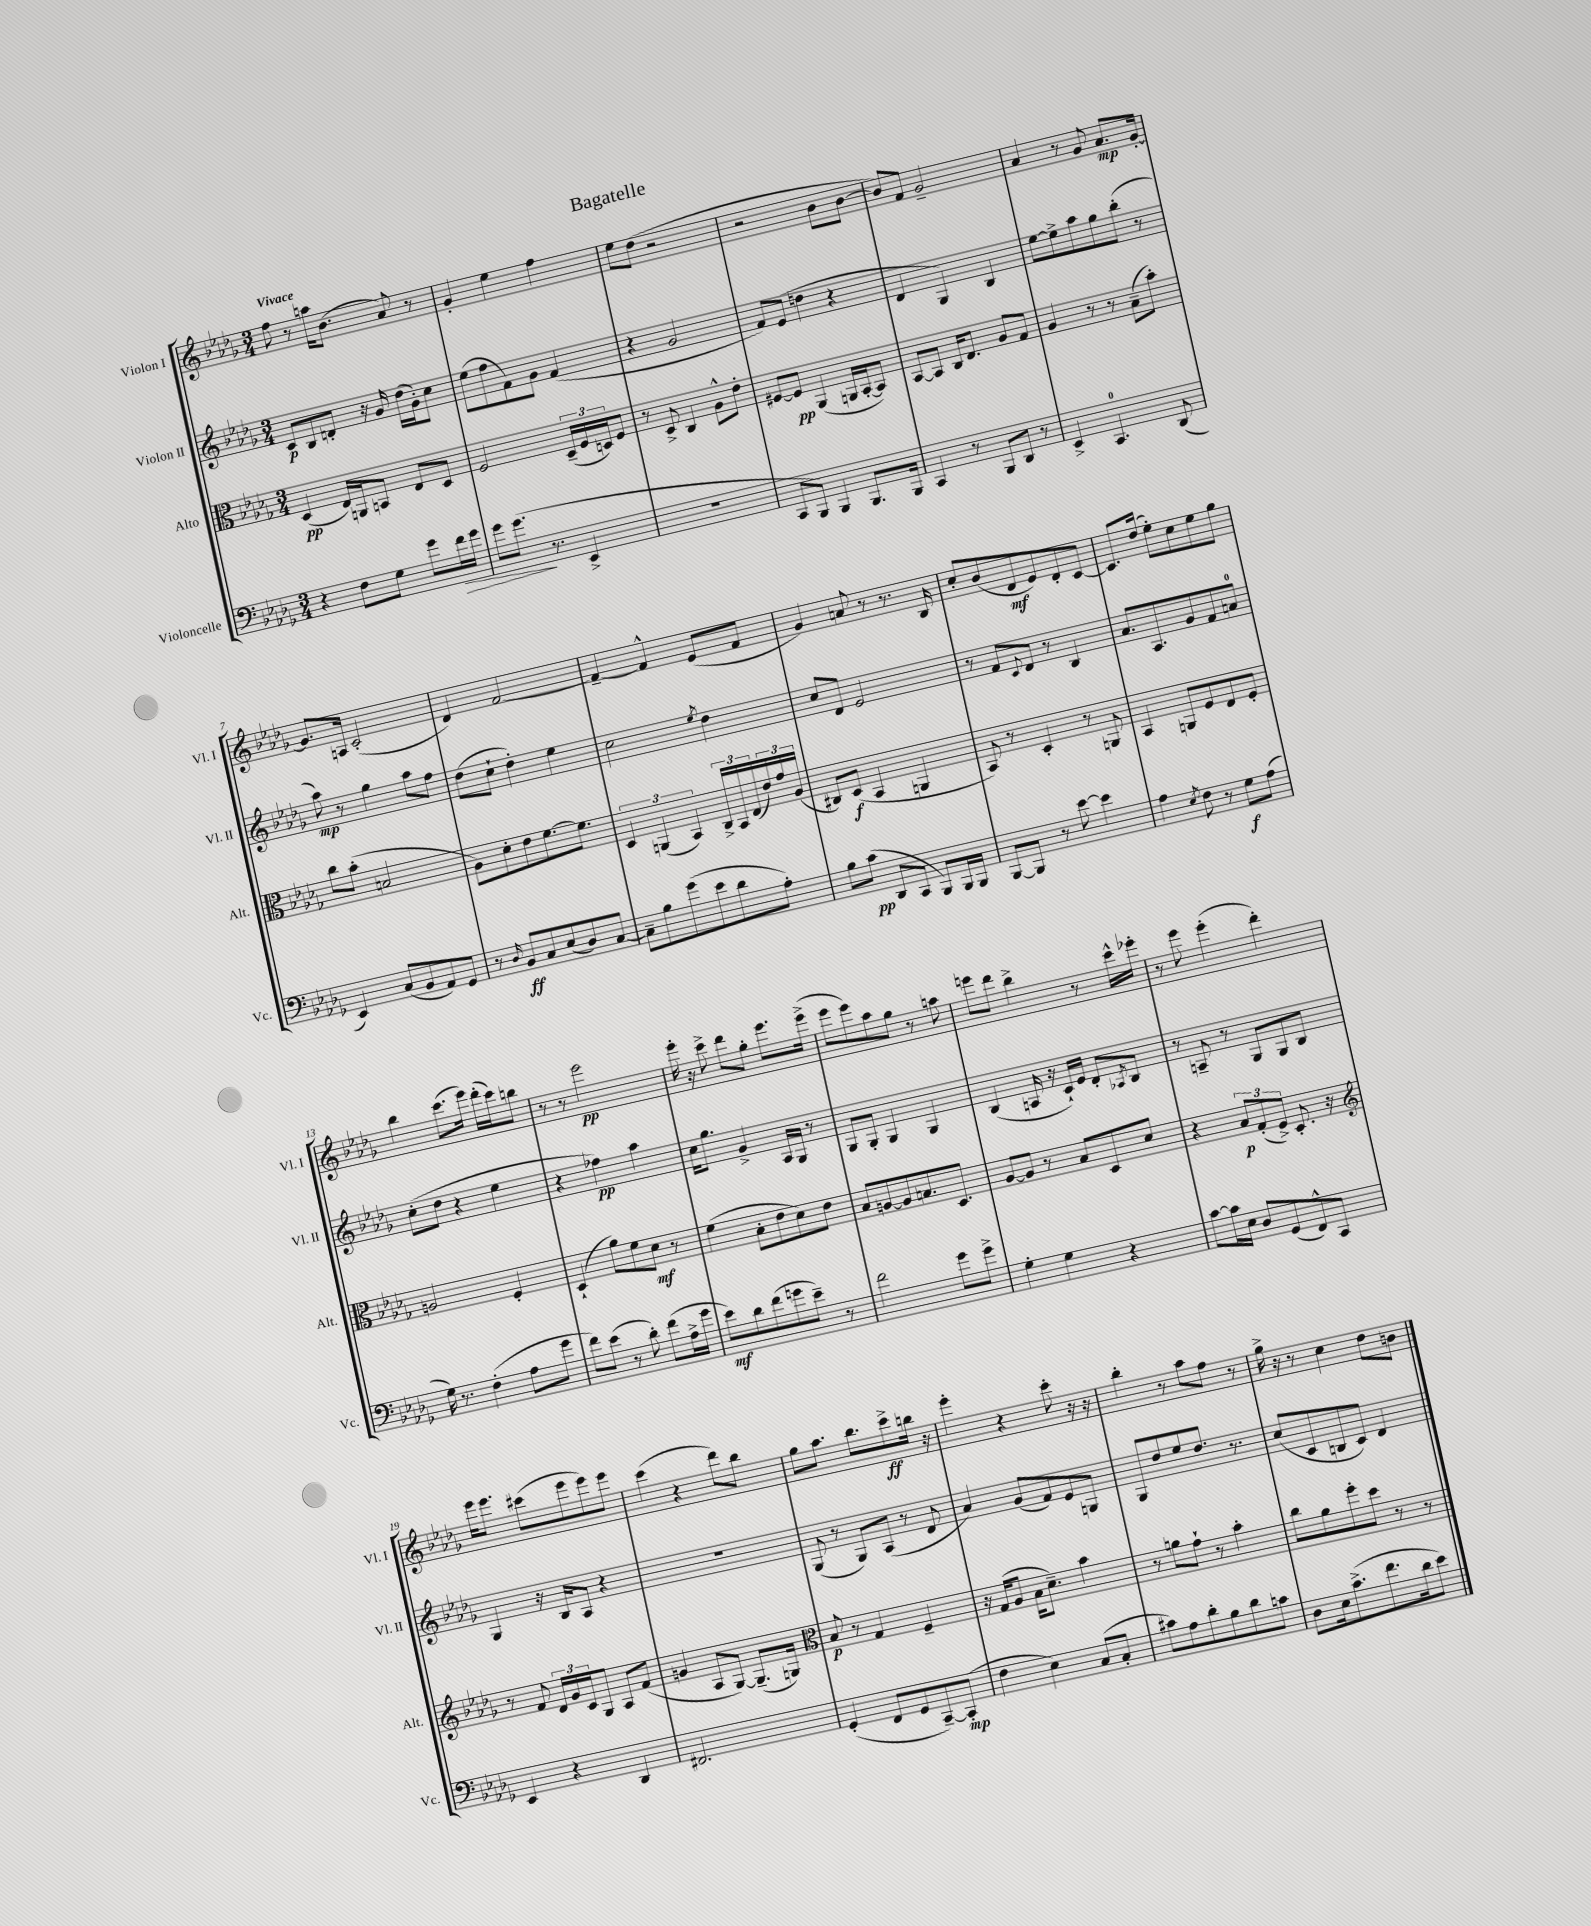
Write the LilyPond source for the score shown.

\header { title = "Bagatelle" }
<<
\new StaffGroup <<
\new Staff = "s0" \with { instrumentName = "Violon I" shortInstrumentName = "Vl. I" } {
    \clef treble \key des \major \numericTimeSignature \time 3/4 \tempo "Vivace"
    f''8 r8 a''16 bes'8.( aes'8) r8 |
    ges'4-. ees''4 f''4 |
    ees''8 des''8( r2 |
    r2 bes'8 bes'8~ |
    bes'8) f'8 ges'2-- |
    aes'4 r8 ges'8 aes'8.\mp ges'16~-. |
    ges'8. a16 c'2-.( |
    des'4) f'2~ |
    f'4~-- f'4-^ ees'8( f'8 |
    ges'4) a'8 r8 r8. bes16 |
    c''8-. bes'8( des'8\mf ees'8) des'8-. c'8~ |
    c'8. des''16( ees''8-.) c''8 ees''8 ges''8 |
    bes''4 c'''8.( ees'''16) des'''16-.( c'''16) b''8 |
    r8 r8 ees'''2\pp |
    ees'''16-. r16 c'''8-> des'''8 ges''8-. ees'''8. ees'''16->( |
    ees'''8 ees'''8) aes''8 ges''8 r8 a''8 |
    e'''8 des'''8 bes''4-> r8 c'''16-^ ees'''16-. |
    r8 ees'''8 ees'''4-.( des'''4-.) |
    ees'''16 ees'''8. cis'''8( ees'''8 ees'''8) ees'''8 |
    c'''4( r4 des'''8) bes''8 |
    ges''8 aes''8. bes''8. c'''8->\ff b''16 r16 |
    ees'''4-. r4 c'''8-. r16 r16 |
    bes''4-. r8 aes''8 f''8 r8 |
    ges''16-> r16 r8 c''4 des''8 b'8 \bar "|." |
}
\new Staff = "s1" \with { instrumentName = "Violon II" shortInstrumentName = "Vl. II" } {
    \clef treble \key des \major \numericTimeSignature \time 3/4
    c'8\p bes8 d'8-. r16 ges'16 des''16( ges'16-.) c''8 |
    ees''8( f''8 f'8) ges'8 f'4( |
    r4 ges'2 |
    f'8) ees'8( d''4 r4 |
    des'4 ges4) bes4 |
    ees''8~ ees''8-> aes''8 ges''8 bes''8-.( r8 |
    aes''8\mp) r8 ges''4 aes''8 f''8 |
    des''8( c''8-! des''4-.) ees''4 |
    c''2 \acciaccatura { ees''8 } des''4 |
    c''8 des'8 ees'2 |
    r8 f'8 \appoggiatura { c'8 } des'8 r8 bes4 |
    aes'8. aes8. ges'8 f'8 a'8-0 |
    c''8-.( des''8 r4 ees''4 |
    r4 fes''4\pp) aes''4 |
    c''16 ges''8. ges'4-> aes16 ges16 r8 |
    ges8 ges8-. ges4 ges4 |
    bes4( a16 r16 c'16-!) ees'16 des'8-. \acciaccatura { aes8 } bes8 |
    r8 a8-- r8 ges8 ges8 bes8 |
    ges4 r16 bes16 aes8 r4 |
    R2. |
    ges8( r8 ges8) aes8( r8 des'8 |
    aes'4) ges'8( f'8) ees'8 g8 |
    ges8 des''8 ees''8 des''8. r8. |
    c''8( c'8 b8 c'8) des'4 \bar "|." |
}
\new Staff = "s2" \with { instrumentName = "Alto" shortInstrumentName = "Alt." } {
    \clef alto \key des \major \numericTimeSignature \time 3/4
    des4\pp( ees16) a,16 b,8 ees8 des8 |
    f2 \tuplet 3/2 { des16--( f16 d16) } f8 |
    r8 des8-> c4 aes8-^ ees'8-. |
    fis8~ fis8\pp aes,4( a,16 bes,16~-. bes,8) |
    bes,8~ bes,8 c16 ees8. aes8 ges8 |
    aes4 r8 r8 bes8--( bes'8-.) |
    c''8 bes'8-.( b2 |
    aes8) des'8-. ees'8 f'8.~ f'8. |
    \tuplet 3/2 { des4 a,4( bes,4) } \tuplet 3/2 { c16-> bes,16 ees16( } \tuplet 3/2 { ees'16) ges'16 aes16( } |
    cis8) des8\f( bes,4 a,4 |
    bes,8) r8 des4-. r8 a,8 |
    bes,4 a,8 f8 ees8 f8-. |
    a2 f4-. |
    des4-!( aes'8) f'8 des'8\mf r8 |
    f'4( bes8-. ees'8 des'8) ees'8 |
    bes8 a8~ a8 b8. des8. |
    aes8~ aes8 r8 bes8 des8 des'8 |
    r4 \tuplet 3/2 { bes8\p ges8-.( f8->) } des8.-. r16 |
    \clef treble r8 f'8 \tuplet 3/2 { des'16 ges'16 c'16 } ges8 aes8 f'8( |
    g'4 aes8 ges8~) ges8.--( g16) |
    \clef alto bes8\p r8 ges4 f4-- |
    r16 ges16( aes8 bes16 des'8.--) bes'4 |
    r8 a'8 ges'8-! r8 bes'4-. |
    c''8 aes'8 f''8-. des''8 r8 r8 \bar "|." |
}
\new Staff = "s3" \with { instrumentName = "Violoncelle" shortInstrumentName = "Vc." } {
    \clef bass \key des \major \numericTimeSignature \time 3/4
    r4 f8 ges8 ges'8 f'16\> ges'16 |
    ges'8 ges'8.\!( r8. ees,4-> |
    R2. |
    c,8 bes,,8) bes,,4 bes,,8. bes,,16 |
    c,4 r8 bes,,8 des,8 r8 |
    ees,4-> c,4.-0 des,8( |
    ees,4) c8( bes,8 aes,8) ges,8 |
    r8 \grace { des16 } bes,8\ff c8 ees8( des8) c8~ |
    c8-- bes8 ges'8( ees'8 des'8 aes8-.) |
    bes8 c'8\pp( des,8 c,8 bes,,8) bes,,16 bes,,16 |
    bes,,8~ bes,,8 r8 ees'8~ ees'4 |
    aes4 \acciaccatura { ees8 } f8 r8 ges8\f aes8( |
    ges16) r8. f4-.( aes8 ges'8 |
    f'8) ees'8( r8 des'8-.) f'8( aes16-> ges'16 |
    ees'8\mf) des'8 f'8( g'8 ees'8--) r8 |
    f'2 ges'8 ges'8-> |
    ges4-. ges4 r4 |
    c'8~ c'16 ees16 des8 ges,8( f,8-^) c,8 |
    ees,4 r4 des,4 |
    fis,2. |
    ges,4-.( f,8 ges,8 c,8~--) c,8-.\mp( |
    f4 ees4) c8( c8-. |
    cis'8) aes8 des'8-. bes8 des'8 c'8 |
    des8 ees16 c'8.->( f'8. des'16 ees'8) \bar "|." |
}
>>
>>
